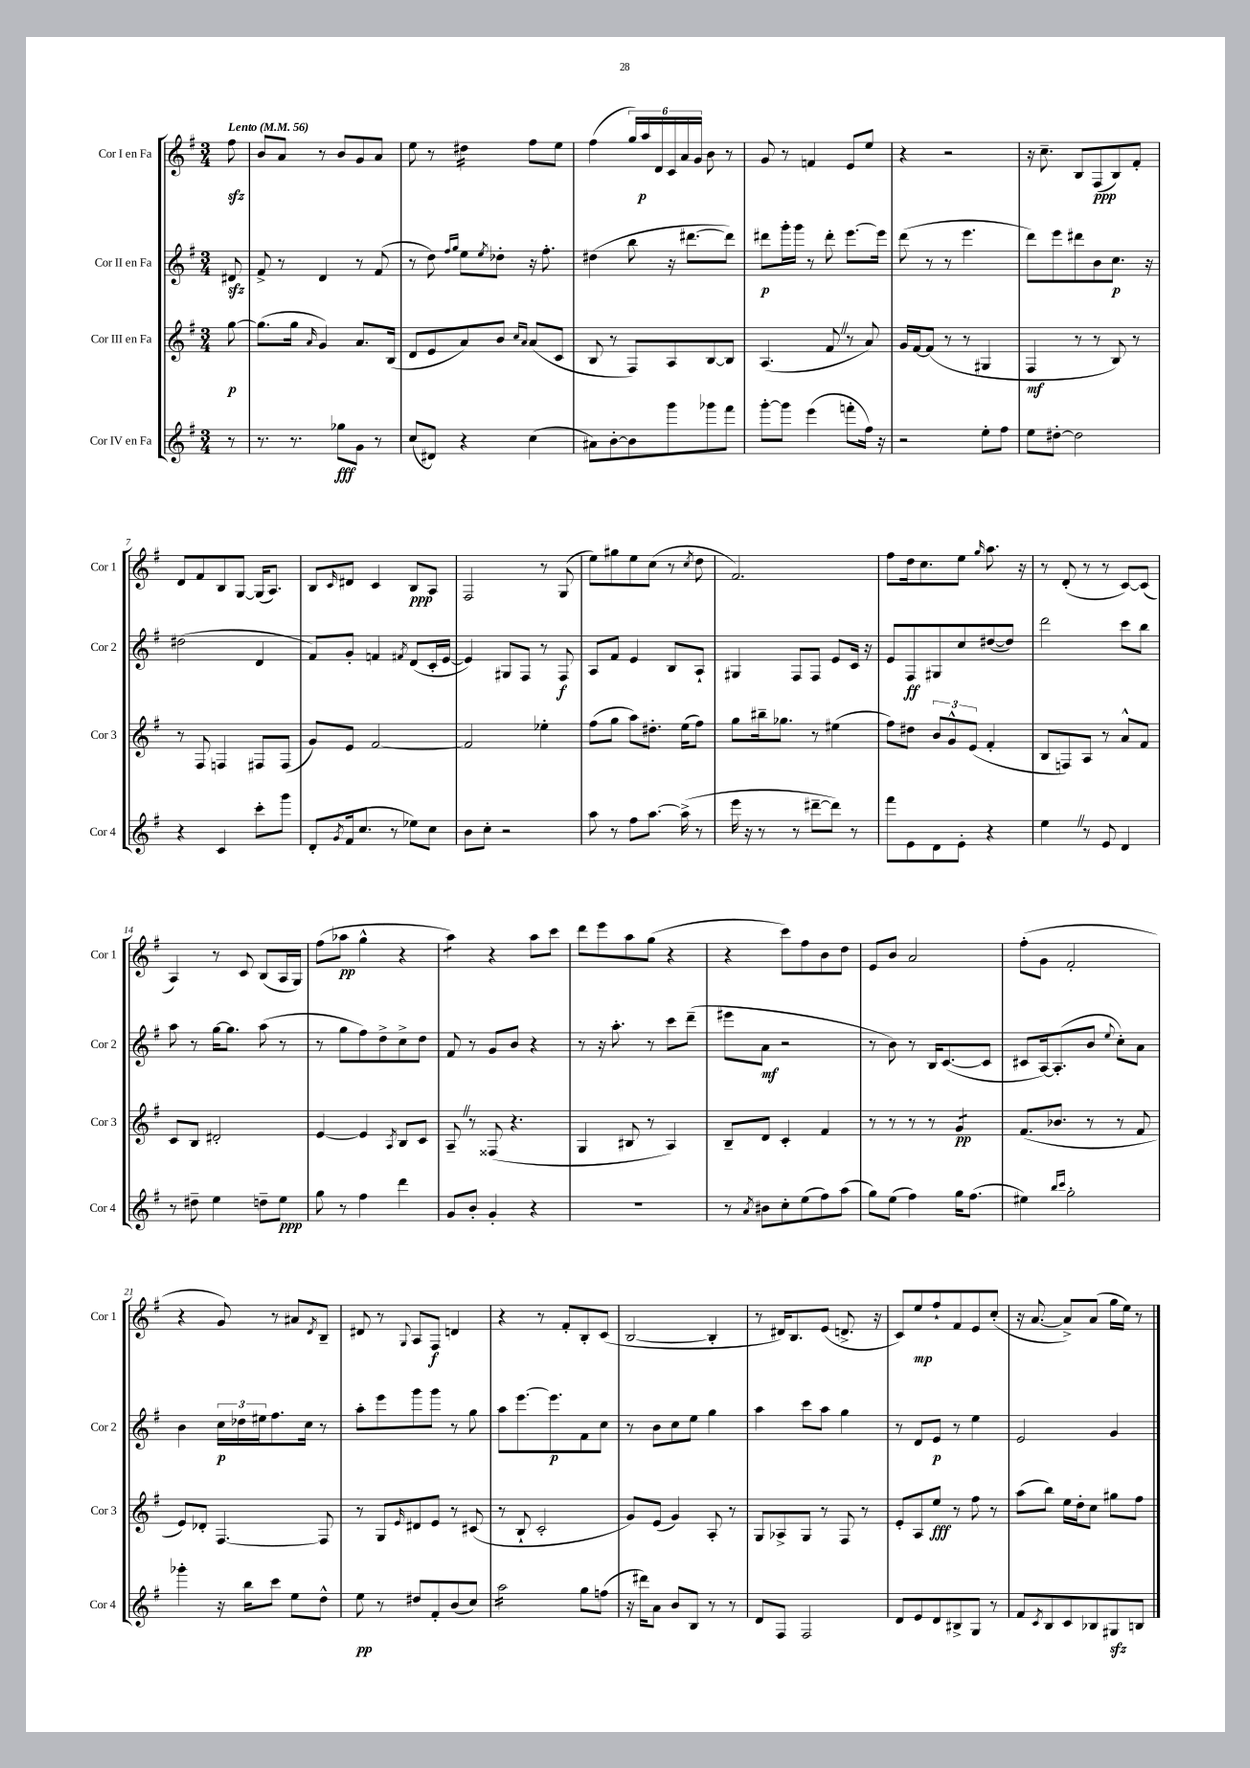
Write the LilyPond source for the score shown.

<<
\new StaffGroup <<
\new Staff = "s0" \with { instrumentName = "Cor I en Fa" shortInstrumentName = "Cor 1" } {
    \clef treble \key g \major \numericTimeSignature \time 3/4 \partial 8 \tempo "Lento" 4 = 56
    fis''8\sfz |
    b'8 a'8 r8 b'8 g'8 a'8 |
    e''8 r8 dis''4:16 fis''8 e''8 |
    fis''4( \tuplet 6/4 { g''16) a''16\p d'16 c'16 a'16 g'16 } b'8 r8 |
    g'8 r8 f'4 e'8 e''8 |
    r4 r2 |
    r16 c''8.-- b8 fis8\ppp( b8) fis'8-. |
    d'8 fis'8 b8 g8~ g16( a8.) |
    b8 \grace { c'16 } dis'8 c'4 b8\ppp a8 |
    fis2 r8 g8( |
    e''8) gis''8 e''8 c''8( r8 \acciaccatura { c''8 } d''8 |
    fis'2.) |
    fis''8 d''16 c''8. e''8 \grace { g''16 } a''8. r16 |
    r8 d'8-.( r8 r8 c'8~) c'8( |
    a4) r8 c'8 b8( a16 g16) |
    fis''8( aes''8\pp g''4-^ r4 |
    a''4:8) r4 a''8 c'''8 |
    d'''8 e'''8 a''8 g''8( r4 |
    r4 c'''8) fis''8 b'8 d''8 |
    e'8 b'8 a'2 |
    fis''8-.( g'8 fis'2-. |
    r4 g'8) r8 ais'8 \acciaccatura { d'8 } b8-- |
    dis'8 r8 \appoggiatura { g8 } a8 fis8\f d'4 |
    r4 r8 fis'8-. b8-. c'8( |
    b2~ b4-. |
    r8 dis'16) b8. e'8( d'8.-> r16 |
    c'8) e''8\mp fis''8-! fis'8 e'8 c''8-.( |
    r16 a'8.~ a'8->) a'8( g''16 e''16) r8 \bar "|." |
}
\new Staff = "s1" \with { instrumentName = "Cor II en Fa" shortInstrumentName = "Cor 2" } {
    \clef treble \key g \major \numericTimeSignature \time 3/4 \partial 8
    dis'8\sfz |
    fis'8-> r8 d'4 r8 fis'8( |
    r8 d''8) \grace { fis''16 g''16 } e''8 \acciaccatura { e''8 } des''8-. r16 fis''8.-. |
    dis''4( b''8 r16 dis'''8.~ dis'''8) |
    dis'''8\p g'''16-. g'''16 r8 dis'''8-. e'''8.~ e'''16 |
    d'''8( r8 r8 e'''4. |
    d'''8) e'''8 dis'''8 b'8 c''8.\p r16 |
    dis''2( d'4 |
    fis'8) g'8-. f'4 \acciaccatura { fis'8 } d'8( c'16-. e'16~ |
    e'4) gis8 fis8 r8 fis8\f |
    a8 fis'8 e'4 b8 a8-! |
    gis4 fis8 fis8 e'8 c'16 r16 |
    e'8 fis8\ff gis8 c''8 dis''8~( dis''8) |
    d'''2 c'''8 b''8 |
    a''8 r8 g''16~ g''8. a''8( r8 |
    r8 g''8 fis''8) d''8-> c''8-> d''8 |
    fis'8 r8 g'8 b'8 r4 |
    r8 r16 a''8.-. r8 c'''8 d'''8--( |
    eis'''8 a'8\mf r2 |
    r8 b'8) r8 b16 c'8.~( c'8 |
    cis'8 a16~) a8.-.( b'8 \appoggiatura { e''8 } c''8-.) a'8 |
    b'4 \tuplet 3/2 { c''16\p des''16 eis''16 } fis''8. c''16 r8 |
    a''8-. e'''8 g'''8 g'''8 r8 g''8 |
    a''8 e'''8.~ e'''8.\p fis'8 c''8 |
    r8 b'8 c''8 e''8 g''4 |
    a''4 c'''8 a''8 g''4 |
    r8 d'8 e'8\p r8 e''4 |
    e'2 g'4 \bar "|." |
}
\new Staff = "s2" \with { instrumentName = "Cor III en Fa" shortInstrumentName = "Cor 3" } {
    \clef treble \key g \major \numericTimeSignature \time 3/4 \partial 8
    g''8~\p |
    g''8.( g''16 \grace { a'16 } g'4) a'8. b16( |
    d'8 e'8 a'8) b'8 \grace { c''16 a'16 } a'8( c'8 |
    b8 r8 fis8) a8 b8~ b8 |
    a4.( fis'8 \once \override BreathingSign.text = \markup { \musicglyph "scripts.caesura.straight" } \breathe r8 a'8) |
    g'16 fis'16~ fis'8( r8 r8 gis4 |
    fis4\mf r8 r8 b8) r8 |
    r8 fis8 f4 fis8 fis8( |
    g'8) e'8 fis'2~ |
    fis'2 ees''4-. |
    fis''8( g''8 a''8) dis''8.-. e''16( fis''8) |
    g''8 bis''16-- ges''8. r8 eis''4( |
    fis''8) dis''8 \tuplet 3/2 { b'8 g'8-^ e'8( } fis'4-. |
    b8 f8) a8 r8 a'8-^ fis'8 |
    c'8 b8 dis'2-. |
    e'4~ e'4 \acciaccatura { a8 } b8 c'8 |
    a8-- \once \override BreathingSign.text = \markup { \musicglyph "scripts.caesura.straight" } \breathe r8 fisis8( r4. |
    g4 bis8 r8 a4) |
    b8-- d'8 c'4-. fis'4 |
    r8 r8 r8 r8 g'4:8\pp |
    fis'8.( bes'8. r8 r8 fis'8 |
    e'8) des'8-. fis4.~ fis8 |
    r8 g8 \grace { e'16 } dis'8 e'8 r8 cis'8( |
    r8 b8-! c'2-. |
    g'8) e'8( g'4) a8-. r8 |
    g8 aes8-> g8 r8 fis8 r8 |
    e'8-. a8 e''8\fff r8 fis''8 r8 |
    a''8( b''8) e''16 d''16-. c''8 gis''8 fis''8 \bar "|." |
}
\new Staff = "s3" \with { instrumentName = "Cor IV en Fa" shortInstrumentName = "Cor 4" } {
    \clef treble \key g \major \numericTimeSignature \time 3/4 \partial 8
    r8 |
    r8. r8. ges''8\fff g'8 r8 |
    c''8( dis'8) r4 c''4( |
    ais'8) b'8~-. b'8 g'''8 ges'''8 fis'''8 |
    g'''8~-. g'''8 e'''4( f'''8-. fis''16) r16 |
    r2 e''8-. fis''8 |
    e''8 dis''8~-. dis''2 |
    r4 c'4 c'''8-. g'''8 |
    d'8-. \acciaccatura { g'8 } fis'16( c''8. r8 ees''8) c''8 |
    b'8 c''8-. r2 |
    a''8 r8 fis''8 a''8.~ a''16->( r8 |
    e'''16 r16 r8 r8 dis'''8~-- dis'''8) r8 |
    fis'''8 e'8 d'8 e'8-. r4 |
    e''4 \once \override BreathingSign.text = \markup { \musicglyph "scripts.caesura.straight" } \breathe r8 e'8 d'4 |
    r8 dis''8-- e''4 d''8-- e''8\ppp |
    g''8 r8 fis''4 d'''4 |
    g'8 b'8-. g'4-. r4 |
    R2. |
    r8 \acciaccatura { a'8 } bis'8 c''8-. e''8( fis''8) a''8( |
    g''8) e''8( fis''4) g''16 fis''8.( |
    eis''4) \grace { b''16 c'''16 } g''2-. |
    ges'''4-. r16 b''16 c'''8 e''8 d''8-^ |
    e''8\pp r8 dis''8 fis'8-. b'8( c''8) |
    a''2:16 g''8 f''8( |
    r16 dis'''16) a'8 b'8 b8 r8 r8 |
    d'8 fis8 fis2 |
    d'8 e'8 d'8 bis8-> g8 r8 |
    fis'8 \acciaccatura { c'8 } b8 c'8 bes8 gis8\sfz b8 \bar "|." |
}
>>
>>
